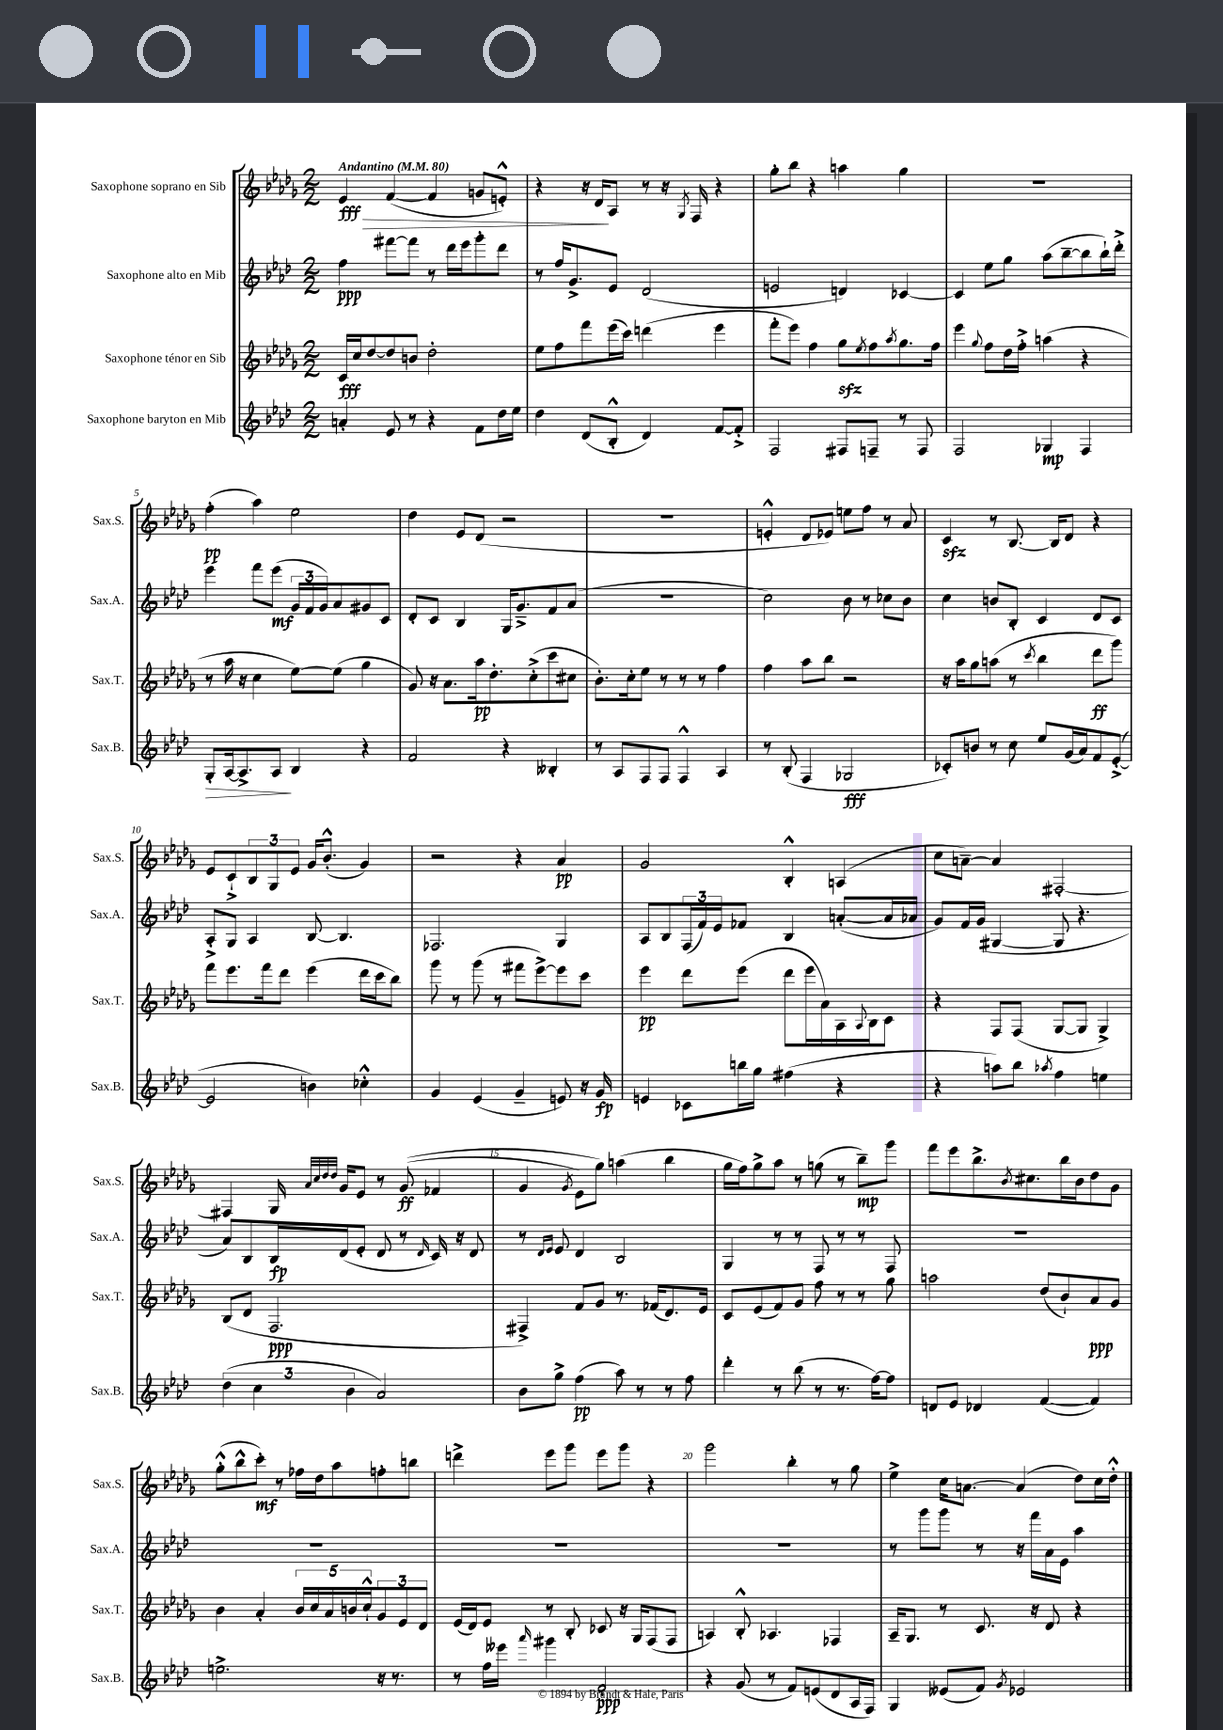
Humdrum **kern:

**kern	**kern	**kern	**kern
*staff4	*staff3	*staff2	*staff1
*clefG2	*clefG2	*clefG2	*clefG2
*k[b-e-a-d-]	*k[b-e-a-d-g-]	*k[b-e-a-d-]	*k[b-e-a-d-g-]
*M2/2	*M2/2	*M2/2	*M2/2
*MM80	*MM80	*MM80	*MM80
4a'	16c	4ff	4e-
.	16cc	.	.
.	[8dd-	.	.
8e-	8dd-]	[8fff#	([4f
8r	8b	8fff#]	.
4r	2dd-'	8r	4f]
.	.	16ddd-	.
.	.	16eee-	.
8f	.	8ggg'	8g
16dd-	.	8ddd-	8e'^^)
16ee-	.	.	.
=	=	=	=
4dd-	8ee-	8r	4r
.	8ff	16ff	.
.	.	8.g^	.
(8d-	8fff	.	16r
.	.	.	16d-
8B-'^^	(16eee-	8e-	8A-
.	16ccc)	.	.
4d-)	(4ddd	(2d-	8r
.	.	.	16r
.	.	.	8qG-
.	.	.	16F
[8f	4eee-	.	4r
8f'^]	.	.	.
=	=	=	=
2F	8fff'	2e	8gg-'
.	8eee-)	.	8bb-
.	4ff	.	4r
8F#	8gg-	4d)	4aa
.	8qee-	.	.
8F~	8ff	.	.
.	8qaa-	.	.
8r	8.gg-	[4c-	4gg-
8F	.	.	.
.	16ff	.	.
=	=	=	=
2F	4eee-	4c-]	1r
.	8qqgg-	.	.
.	8ff	8ee-	.
.	16dd-	8gg	.
.	16ff'^	.	.
4G-	(4aa	(8aa-	.
.	.	[8bb-~	.
4F	4r	8bb-]	.
.	.	16bb-`)	.
.	.	16ddd-'^	.
=	=	=	=
8G'	8r	4eee-	(4ff'
[16A-	16aa-	.	.
8.A-^]	16r	.	.
.	4cc	8fff	4aa-)
8A-	.	(8eee-	.
4B-	[8ee-)	24g	2ee-
.	.	24f	.
.	.	24g)	.
.	(8ee-]	8a-	.
4r	4gg-	8g#	.
.	.	8c	.
=	=	=	=
2f	8g-)	8d-'	4dd-
.	16r	8c	.
.	8.a-	.	.
.	.	4B-	8e-
.	16aa-	.	(8d-
.	8.dd-'	.	.
4r	.	16G	2r
.	.	8.g~^	.
.	(8cc'^	.	.
4B--'	8ccc	8f	.
.	8cc#	(8a-	.
=	=	=	=
8r	8.b-')	1r	1r
8A-	.	.	.
.	16cc'	.	.
8F	8ee-	.	.
8F	8r	.	.
4F^^	8r	.	.
.	8r	.	.
4A-	4ff	.	.
=	=	=	=
8r	4ff	2cc)	4e'^^
(8B-'	.	.	.
4F	8aa-	.	8d-
.	8bb-	.	8e-)
2G-	2r	8b-	8ee
.	.	8r	8ff
.	.	8cc-	8r
.	.	8b-	8a-
=	=	=	=
8c-')	16r	4cc	4c
.	16aa-	.	.
8b	8gg-	.	.
8r	(8aa	8b	8r
8cc	8r	8B-'	[8.B-
.	8qccc	.	.
8ee-	4bb-	4c	.
.	.	.	16B-]
(16g	.	.	8d-
16a-)	.	.	.
8f	8ddd-	8d-	4r
([8e-'^	8ggg-)	8c	.
=	=	=	=
2e-]	8fff	8A-'^	8e-
.	8.eee-	8G	8c`^
.	.	4A-	12B-
.	16fff	.	.
.	.	.	12G-
.	8ddd-	.	.
.	.	.	12e-
4b)	(4eee-	[8B-	16g-
.	.	.	(8.b-'^^
.	.	4.B-]	.
4cc-'^^	16ddd-	.	4g-)
.	16ccc	.	.
.	8bb-)	.	.
=	=	=	=
4g	8ggg-	2.F-	2r
.	8r	.	.
(4e-	(8ggg-	.	.
.	8r	.	.
4g~	8fff#	.	4r
.	[8eee-^)	.	.
8e)	8eee-]	4G	4a-
16r	8ccc	.	.
16g	.	.	.
=	=	=	=
4e	4eee-	8A-	2g-
.	.	8B-	.
8c-	8ddd-	(24F	.
.	.	24f)	.
.	.	24e-	.
16bb	(8eee-	8f-	.
16gg	.	.	.
(4ff#	8ddd-	4B-	4B-'^^
.	16eee-	.	.
.	16a-)	.	.
4r	16A-	([8a'	(4A
.	8qqA-	.	.
.	16B-	.	.
.	8c	16a]	.
.	.	16a-	.
=	=	=	=
4r	4r	8g)	8cc
.	.	16f	[8a~)
.	.	(16g	.
8aa)	8F	[4G#	4a]
8bb-	(8F	.	.
8qaa-	.	.	.
4ff	[8G-	8G#]	[2F#'
.	8G-]	4.r	.
4ee	4G-^)	.	.
=	=	=	=
(6dd-	(8B-	8a-)	4F#]
.	8d-	8B-	.
6cc	.	.	.
.	2.F	16B-	16G-
.	.	.	32qqa-
.	.	.	32qqcc
.	.	.	32qqdd-
.	.	.	32qqdd-
.	.	(16d-	16g-
6b-	.	.	.
.	.	8e-'	8e-
2a-)	.	8d-	8r
.	.	8r	&((8g-
.	.	16qqd-	.
.	.	16c)	4f-
.	.	16r	.
.	.	8d-	.
=	=	=	=
8b-	4F#^)	8r	4g-
.	.	16qqd-	.
.	.	16qqe-	.
8gg^	.	8e-	.
.	.	.	8qg-
(4ff	8f	4d-	8e-)
.	8g-	.	8gg-&)
8aa-)	8.r	2B-	(4aa
8r	.	.	.
.	(16f-	.	.
8r	8.d-)	.	4bb-
8ff	.	.	.
.	16e-	.	.
=	=	=	=
4ddd-'	8c	4G	16gg-
.	.	.	16ff)
.	(8e-	.	8gg-^
8r	8f)	8r	8aa-
(8bb-	8g-	8r	8r
8r	8ff	8F	(8gg
8.r	8r	8r	8r
.	8r	8r	8bb-~)
[16ff)	.	.	.
8ff]	8gg-	8F	8ggg-
=	=	=	=
8d	2aa	1r	8fff
8e-	.	.	8eee-
4d-	.	.	8.bb-^
.	.	.	8qb-
.	.	.	8.cc#
([4f	(8dd-	.	.
.	8b-`)	.	16bb-
.	.	.	16b-
4f])	8a-	.	8dd-
.	8g-	.	8g-
=	=	=	=
2.ee^	4b-	1r	(8gg-'^^
.	.	.	8bb-^^
.	4a-'	.	8ccc')
.	.	.	8r
.	20b-	.	16ff-
.	20cc	.	.
.	.	.	16dd-
.	20a-	.	.
.	.	.	8aa-
.	20b	.	.
.	20cc`^^	.	.
16r	12g-	.	8ff'
8.r	.	.	.
.	12e-	.	.
.	.	.	8bb
.	12d-	.	.
=	=	=	=
8r	(16e-	1r	4ddd^
.	16d-)	.	.
16ff	8e-	.	.
16eee--	.	.	.
16qqaaa-	.	.	.
4ggg#	8r	.	8eee-
.	8B-'	.	8ggg-
2f'	8c-	.	8eee-
.	16r	.	8ggg-
.	16G-	.	.
.	(8F	.	4r
.	8F	.	.
=	=	=	=
4r	4A)	1r	2ggg-
(8g	8B-'^^	.	.
8r	4.A-	.	.
8f)	.	.	4bb-'
(8e	.	.	.
8d-	4F-	.	8r
16A-	.	.	8gg-
16F)	.	.	.
=	=	=	=
4G	16A-~	8r	4ee-^
.	8.G-	.	.
.	.	8ggg	.
(8e--	8r	8ggg	16cc
.	.	.	[8.a
8f)	8.c	8r	.
8qg	.	.	.
2e-	.	16r	(4a]
.	16r	16fff	.
.	8d-	16a-	.
.	.	16e-	.
.	4r	4aa-	8dd-)
.	.	.	16cc
.	.	.	16dd-'^^
==	==	==	==
*-	*-	*-	*-
